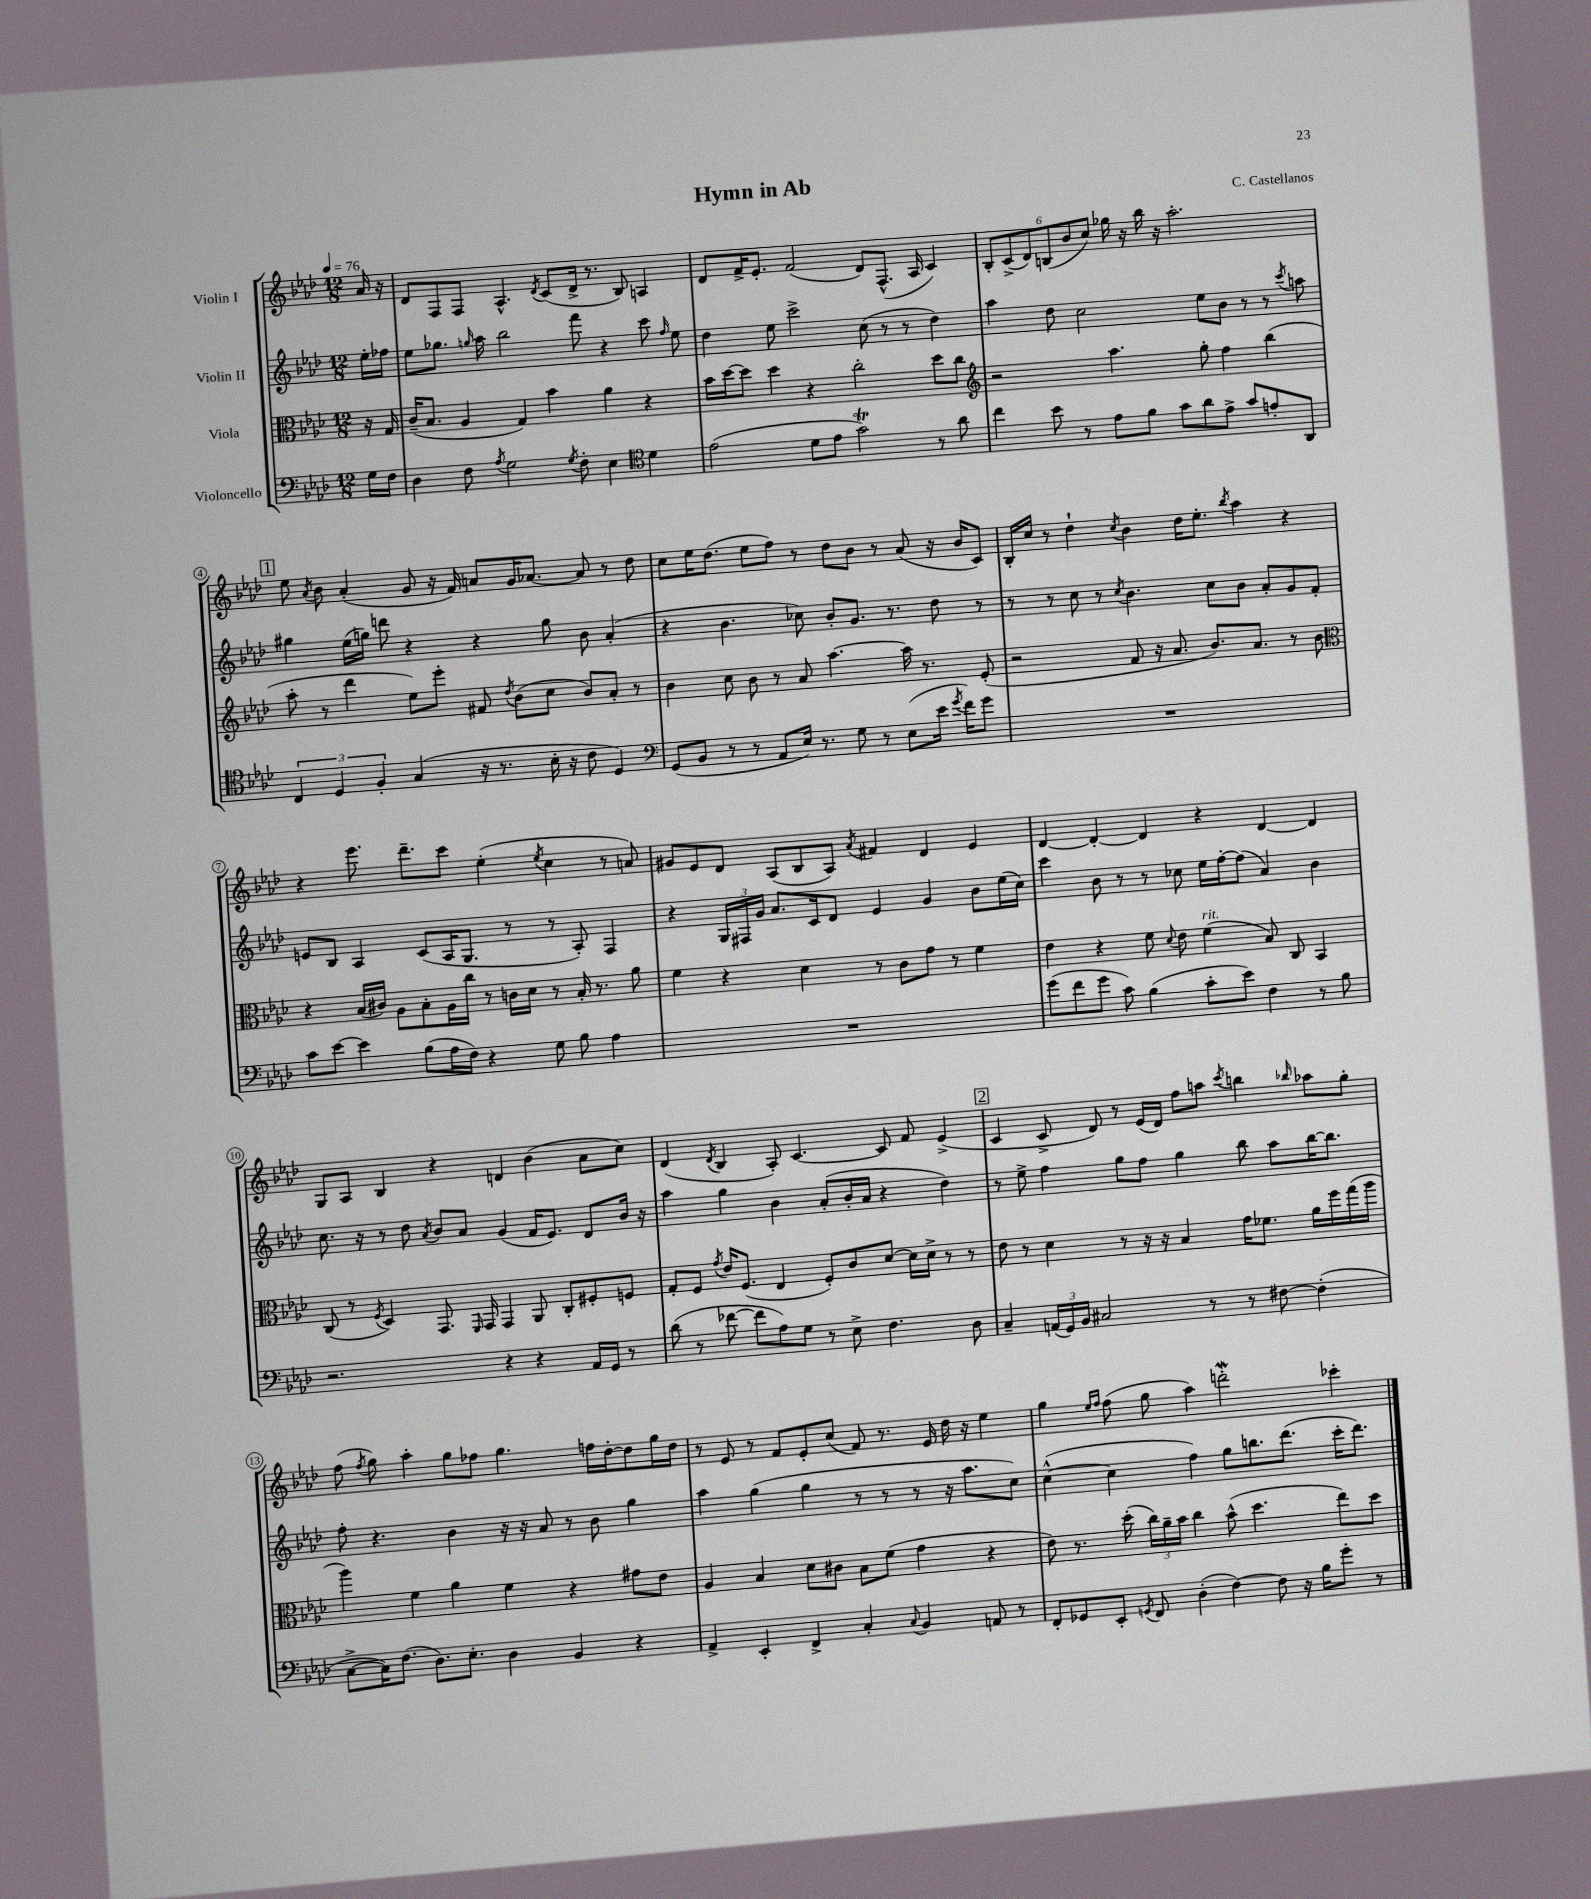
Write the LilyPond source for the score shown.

\header { title = "Hymn in Ab" composer = "C. Castellanos" }
<<
\new StaffGroup <<
\new Staff = "s0" \with { instrumentName = "Violin I" } {
    \clef treble \key aes \major \numericTimeSignature \time 12/8 \partial 8 \tempo 4 = 76
    \autoBeamOff aes'16 r16 |
    des'8[ f8 f8] aes4.-^ \acciaccatura { des'8 } c'8[( des'16]-> r8. bes8) a4 |
    des'8[ f'16-> ees'8.]-. f'2( des'8[) f8.]-^( aes16 c'4) |
    \tuplet 6/4 { bes8[-. c'8->( des'8) b8( bes'8 c''8]) } ges''16 r16 bes''16 r16 aes''2.-. |
    \mark \markup { \box "1" } ees''8 \acciaccatura { aes'8 } bes'8 aes'4-.( g'8 r16 f'16) a'8[ g'16 aes'8.]~ aes'8 r8 des''8 |
    c''8[ ees''16 des''8.]( ees''8[ f''8]) r8 des''8[ bes'8] r8 aes'8( r16 bes'16[ c'8]) |
    bes16[-. c''16] r8 des''4-! \acciaccatura { c''8 } bes'4 des''16[ ees''8.]-. \acciaccatura { bes''8 } aes''4 r4 |
    r4 ees'''8. des'''8.[-- c'''8] ees''4-.( \acciaccatura { ees''8 } c''4 r8 a'8) |
    gis'8[ ees'8 des'8] aes8[( bes8 aes8]) \acciaccatura { aes'8 } fis'4 des'4 ees'4 |
    des'4~ des'4~-. des'4 r4 des'4~ des'4 |
    g8[ aes8] bes4 r4 d'4 bes'4( aes'8[ c''8]) |
    des'4( \acciaccatura { des'8 } bes4 aes8-.) c'4.~ c'8 f'8 ees'4->( |
    \mark \markup { \box "2" } c'4 c'8-> des'8) r8 ees'16[( des'16]) f''8[ a''8] \acciaccatura { c'''8 } b''4 \grace { bes''16 } aes''8[ g''8]-. |
    f''8( \acciaccatura { f''8 } g''8) aes''4-. g''8[ fes''8] g''4. f''16[ des''16~-. des''8 g''16 des''16] |
    r8 ees'8 r8 f'8[ ees'8-. c''8]( f'8) r8. ees'16 des''16 r16 ees''4 |
    g''4 \grace { ees''16[ f''16] } f''8( g''8 aes''4) d'''2-.\mordent ces'''4-. \bar "|." |
}
\new Staff = "s1" \with { instrumentName = "Violin II" } {
    \clef treble \key aes \major \numericTimeSignature \time 12/8 \partial 8
    \autoBeamOff ees''16[-. fes''16] |
    ees''8[ ges''8.] \grace { g''16 } aes''16 bes''2 f'''8 r4 c'''8 \grace { f''16 } ees''8 |
    des''4 ees''8 c'''2-> c''8( r8 r8 des''4) |
    aes''4 des''8 c''2 ees''8[ bes'8] r8 r8 \acciaccatura { c'''8 } a''8 |
    \mark \markup { \box "1" } gis''4 ees''16[( g''16]) d'''8 r4 r4 g''8 bes'8 aes'4-.( |
    r4 bes'4. ces''8) bes'8[-. g'8.] r8. des''8 r8 |
    r8 r8 c''8 r8 \acciaccatura { c''8 } bes'4. c''8[ bes'8] aes'8[-. g'8 f'8]-. |
    e'8[ bes8] aes4 c'8[( aes16 g8.] r8 r8 aes8-.) f4 |
    r4 \tuplet 3/2 { g16[ fis16 g'16] } aes'8.[ c'16 des'8] ees'4 g'4 bes'8[ ees''16( c''16]) |
    c'''4 bes'8 r8 r8 ces''8 ees''16[ f''16~-. f''8]( aes'4) bes'4 |
    c''8. r16 r8 des''8 \acciaccatura { aes'8 } bes'8[ aes'8] g'4( f'16[ ees'8.]) des'8[ bes'16] r16 |
    aes''4 g''4 bes'4 aes'8[-.( bes'16-. aes'16] r4 des''4) |
    \mark \markup { \box "2" } r8 ees''8-> f''4 g''8[ f''8] g''4 bes''8 aes''8[ bes''16~ bes''8.] |
    f''8-. r4. bes'4 r16 r16 aes'8 r8 bes'8 g''4 |
    aes''4 g''4( g''4 r8 r8 r8 r16 aes''8.[ c''8]) |
    c''4~-^( c''4 f''4) g''8[ b''8. des'''8.]( c'''16[-. des'''8.]) \bar "|." |
}
\new Staff = "s2" \with { instrumentName = "Viola" } {
    \clef alto \key aes \major \numericTimeSignature \time 12/8 \partial 8
    \autoBeamOff r16 g16 |
    c'16[--( bes8.] aes4 g4) bes'4 aes'4 r4 |
    bes'16[ des''16~ des''8] des''4 r4 c''2-. des''8[ c''8] |
    \clef treble r2 aes''4. g''8-. f''4 bes''4( |
    \mark \markup { \box "1" } aes''8-. r8 des'''4 ees''8[) ees'''8]-. fis'8 \acciaccatura { des''8 } bes'8[( c''8] bes'8[) aes'8]-. r8 |
    bes'4 c''8 bes'8 r8 aes'8 aes''4.~ aes''16 r8. ees'8-.( |
    r2 f'8 r16 aes'8. bes'8.[) aes'8.] r8 bes'8 |
    \clef alto r4 bes16[( cis'16]) aes8[ bes8-. aes16 c''16] r8 c'16[ des'16] r8 bes16-. r8. aes'8 |
    f'4 r4 des'4 r8 c'8[ g'8] r8 f'4 |
    ees'4 r4 f'8 \appoggiatura { des'8 } ees'8 f'4^\markup { \italic "rit." }( bes8) c8 bes,4 |
    c8( r8 \acciaccatura { f8 } des4) g,8. \grace { f,16 } g,16 g,4 aes,8 c8[-. fis8-. f8] |
    g8[-. f8] \acciaccatura { g'8 } ees'16[ f8.]( ees4 f8[-.) c'8 des'8]~ des'16[ des'16]-> r8 r8 |
    \mark \markup { \box "2" } ees'8 r8 des'4 r8 r16 r16 bes4 g'16[ fes'8.] aes'16[ f''16 g''16( aes''16] |
    aes''4) f'4 aes'4 f'4 r4 gis'8[ ees'8] |
    aes4 bes4 des'8[ cis'8] bes8[ f'8]( g'4 r4 |
    ees'8) r8. des''16-.( \tuplet 3/2 { c''16[) aes'16-- bes'16] } c''4 bes'8-^( des''4. ees''8[) des''8] \bar "|." |
}
\new Staff = "s3" \with { instrumentName = "Violoncello" } {
    \clef bass \key aes \major \numericTimeSignature \time 12/8 \partial 8
    \autoBeamOff g16[ f16] |
    des4 f8 \acciaccatura { aes8 } g2 \acciaccatura { g8 } f8-. ees4 \clef tenor des'4 |
    ees'2( des'8[ ees'8] g'2\trill) r8 aes'8 |
    c''4 bes'8 r8 ees'8[ f'8] g'8[ aes'8 ees'8]-> g'8[ e'8-. aes,8] |
    \mark \markup { \box "1" } \tuplet 3/2 { c4 des4 f4-. } g4( r16 r8. bes16-. r16 c'8 des4) |
    \clef bass g,8[( bes,8] r8 r8 aes,8[ ees16]) r8. g8 r8 ees8[( ees'16] \acciaccatura { g'8 } f'16[) g'8] |
    R1. |
    c'8[ ees'8]~ ees'4 bes8[( aes16 f16]) r4 g8 bes8 aes4 |
    R1. |
    g'8[( f'8 g'8] c'8) bes4( c'8[-. ees'8]) f4 r8 bes8 |
    r2. r4 r4 aes,16[ g,16] r8 |
    des'8( r8 fes'8~ fes'8[ aes8) g8] r8 ees8-> f4. des8 |
    \mark \markup { \box "2" } c4-- \tuplet 3/2 { a,16[( g,16) bes,16] } cis2 r8 r8 fis8~ fis4-.( |
    c8[~-> c16) f8.]( des8.[) ees8.]-. des4 bes,4 r4 |
    aes,4-> ees,4-. f,4-> c4-. \appoggiatura { c8 } bes,4 a,8 r8 |
    f,8[-. ges,8 ees,8]-. \acciaccatura { g,8 } f,8 des4-.( f4~) f8 r16 bes16[ g'8]-. r8 \bar "|." |
}
>>
>>
\layout { \context { \Score \override BarNumber.stencil = #(make-stencil-circler 0.1 0.3 ly:text-interface::print) } }
